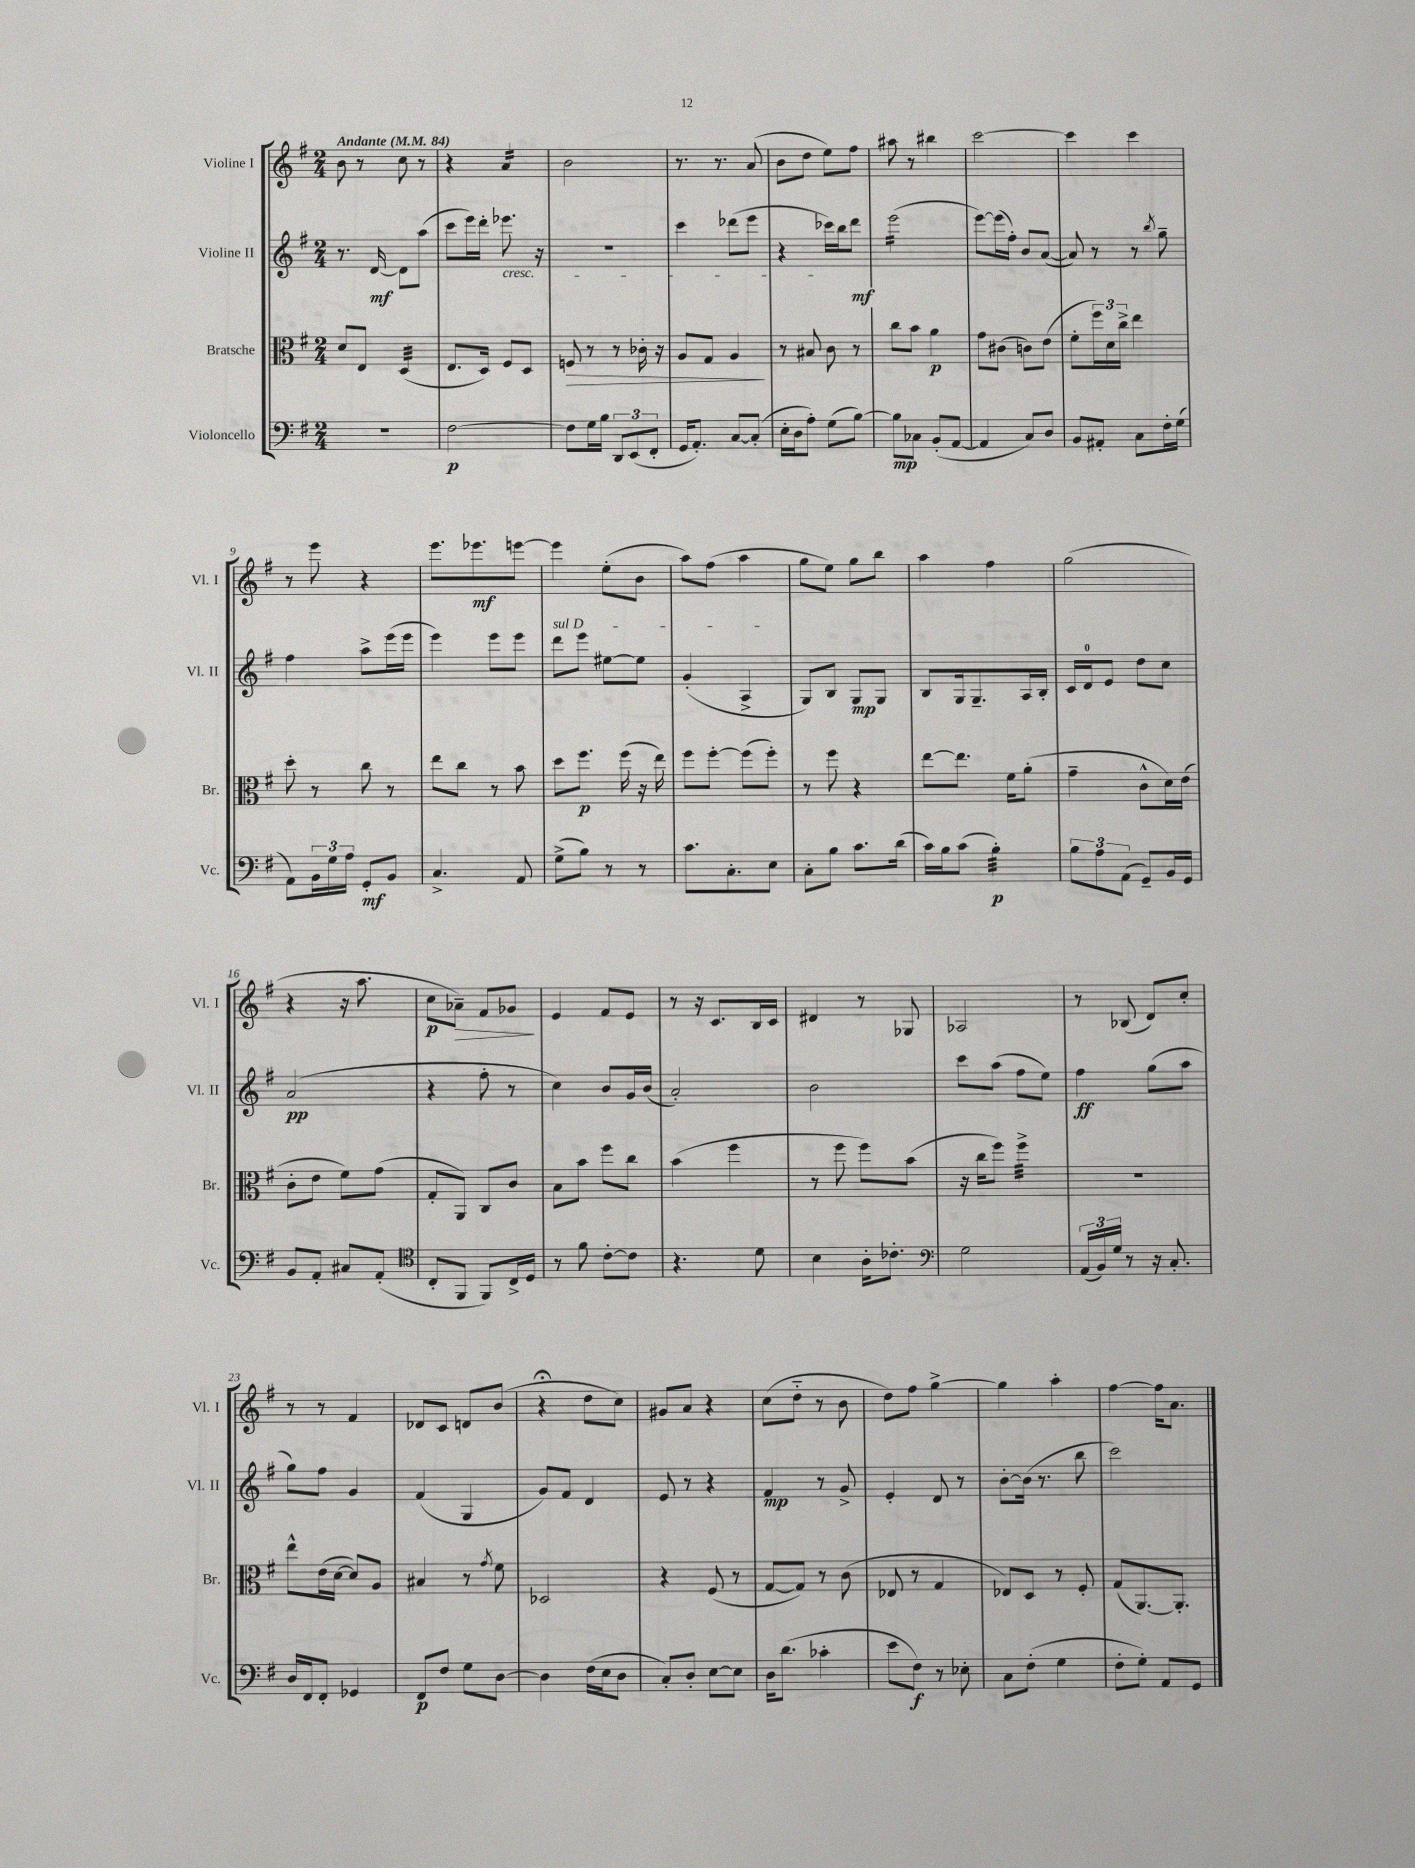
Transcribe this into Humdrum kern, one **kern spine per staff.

**kern	**kern	**kern	**kern
*staff4	*staff3	*staff2	*staff1
*clefF4	*clefC3	*clefG2	*clefG2
*k[f#]	*k[f#]	*k[f#]	*k[f#]
*M2/4	*M2/4	*M2/4	*M2/4
*MM84	*MM84	*MM84	*MM84
2r	8d	8.r	8b
.	8E	.	8r
.	.	[16d	.
.	(4D	8d]	8cc
.	.	(8aa	8r
=	=	=	=
[2F#	8.E	8ccc	4r
.	.	16eee)	.
.	16D)	16ddd'	.
.	8F#	8.eee-	4a
.	8D	.	.
.	.	16r	.
=	=	=	=
8F#]	8F	2r	2b
16G	8r	.	.
16B	.	.	.
12DD	8r	.	.
(12EE	.	.	.
.	16c-'	.	.
12FF#'	.	.	.
.	16r	.	.
=	=	=	=
16GG	8A	4ccc	8.r
8.AA')	.	.	.
.	8G	.	.
.	.	.	8.r
[8C	4A	(8ddd-	.
(8C']	.	8eee	(8a
=	=	=	=
16E'	8r	4r	8b
16D	.	.	.
8A')	8B#	.	8dd
(8G	8c	16ccc-)	8ee)
.	.	16bb	.
[8B)	8r	8ddd	8ff#
=	=	=	=
8B]	8cc	(2eee	8aa#
8C-	8b	.	8r
(8BB'	4a	.	4bb#
[8AA	.	.	.
=	=	=	=
4AA]	8g	[8eee)	[2ccc
.	(8c#	(16eee]	.
.	.	16ff#')	.
8C)	8c)	8b	.
8D	(8e	([8a	.
=	=	=	=
8BB	8f#'	8a])	4ccc]
8AA#'	24ff#)	8r	.
.	24d	.	.
.	24cc^	.	.
8C	4ee	8r	4ccc
.	.	8qbb	.
16F#'	.	8gg~	.
(16G	.	.	.
=	=	=	=
8AA)	8dd'	4ff#	8r
24BB	8r	.	8eee
24G	.	.	.
24A	.	.	.
8GG'	8cc	8aa^	4r
8BB	8r	(16eee	.
.	.	16eee	.
=	=	=	=
4.C^	8ee	4eee)	8.eee
.	8cc	.	.
.	.	.	8.eee-
.	8r	8eee	.
8AA	8b	8eee	[8eee
=	=	=	=
(8G^	8dd	8ddd	4eee]
8B)	8.ff#	8eee	.
8r	.	[8ee#	(8ee'
.	(16ff#	.	.
8r	16r	8ee#]	8b
.	16ee)	.	.
=	=	=	=
8.c	8ff#	(4g'	8aa)
.	[8ff#'	.	(8ff#
8.C'	.	.	.
.	(8ff#]	4A^	4aa
8E	8ff#')	.	.
=	=	=	=
8C'	8r	8G)	8gg
8B	8ff#	8B	8ee)
8.c	4r	8G	8gg
.	.	8G	8bb
(16d	.	.	.
=	=	=	=
16c)	[8ee	8B	4aa
16B	.	.	.
(8c	8.ee]	16G	.
.	.	8.G~	.
4B')	.	.	4ff#
.	16f#	.	.
.	(8a'	16A	.
.	.	16B'	.
=	=	=	=
12B	4g~	16c	(2gg
.	.	16d	.
12A	.	.	.
.	.	8e	.
(12AA	.	.	.
8GG~)	8c^^	8dd	.
16BB	16d)	8cc	.
16GG	(16e	.	.
=	=	=	=
8BB	8c'	(2a	4r
8AA'	8e	.	.
8C#	8f#)	.	16r
.	.	.	8.aa
(8AA'	(8g	.	.
=	=	=	=
*clefC4	*	*	*
8C'	8G'	4r	8cc
8FF#	8AA)	.	8a-~)
8FF#)	8C	8ff#'	8f#
16C^	8c	8r	8g-
16D	.	.	.
=	=	=	=
8r	8B	4cc)	4e
8f#	8b	.	.
[8c'	8ff#	8b	8f#
8c]	8cc	16g	8e
.	.	(16b	.
=	=	=	=
4.r	(4b	2a')	8r
.	.	.	16r
.	.	.	8.c
.	4ff#	.	.
8d	.	.	16B
.	.	.	16c
=	=	=	=
4B	8r	2b	4d#
.	8ff#	.	.
16A'	8ff#)	.	8r
8.c-'	.	.	.
.	(8b	.	8G-
=	=	=	=
*clefF4	*	*	*
2G	16r	8ccc	2A-
.	16cc	.	.
.	8ff#)	(8aa	.
.	4ff#^	8ff#	.
.	.	8ee)	.
=	=	=	=
(24AA	2r	4ff#	8r
24BB)	.	.	.
24G	.	.	.
8r	.	.	(8B-
16r	.	(8gg	8d)
8.C'	.	.	.
.	.	8aa	8cc'
=	=	=	=
16D	8ee^^	8gg)	8r
16FF#	.	.	.
8FF#'	(16e	8ff#	8r
.	[16d	.	.
4GG-	8d])	4g	4f#
.	8A	.	.
=	=	=	=
8FF#	4B#	(4f#	8d-
8F#	.	.	8c
8G	8r	4G	8d
.	8qg	.	.
[8D	8f#	.	(8b
=	=	=	=
4D]	2D-	8g)	4r;
.	.	8f#	.
(16F#	.	4d	8dd
16E	.	.	.
8D	.	.	8cc)
=	=	=	=
8C')	4r	8e	8g#
8D'	.	8r	8a
[8E	(8F#	4r	4r
8E]	8r	.	.
=	=	=	=
16D	[8G	4f#	(8cc
(8.d	.	.	.
.	8G])	.	8dd'~
4c-'	8r	8r	8r
.	(8c	8g^	8b
=	=	=	=
8e	8E-	4e'	8dd)
8F#)	8r	.	8ff#
8r	4G	8d	[4gg^
8E-'	.	8r	.
=	=	=	=
8C	8E-)	[8b'	4gg]
(8F#'	8D	(16b]	.
.	.	8.r	.
4G	8r	.	4aa'
.	8F#'	8bb	.
=	=	=	=
8F#'	(8G	2ccc)	[4ff#
8G')	[8.AA)	.	.
8AA	.	.	16ff#]
.	8.AA']	.	8.a
8GG	.	.	.
==	==	==	==
*-	*-	*-	*-
